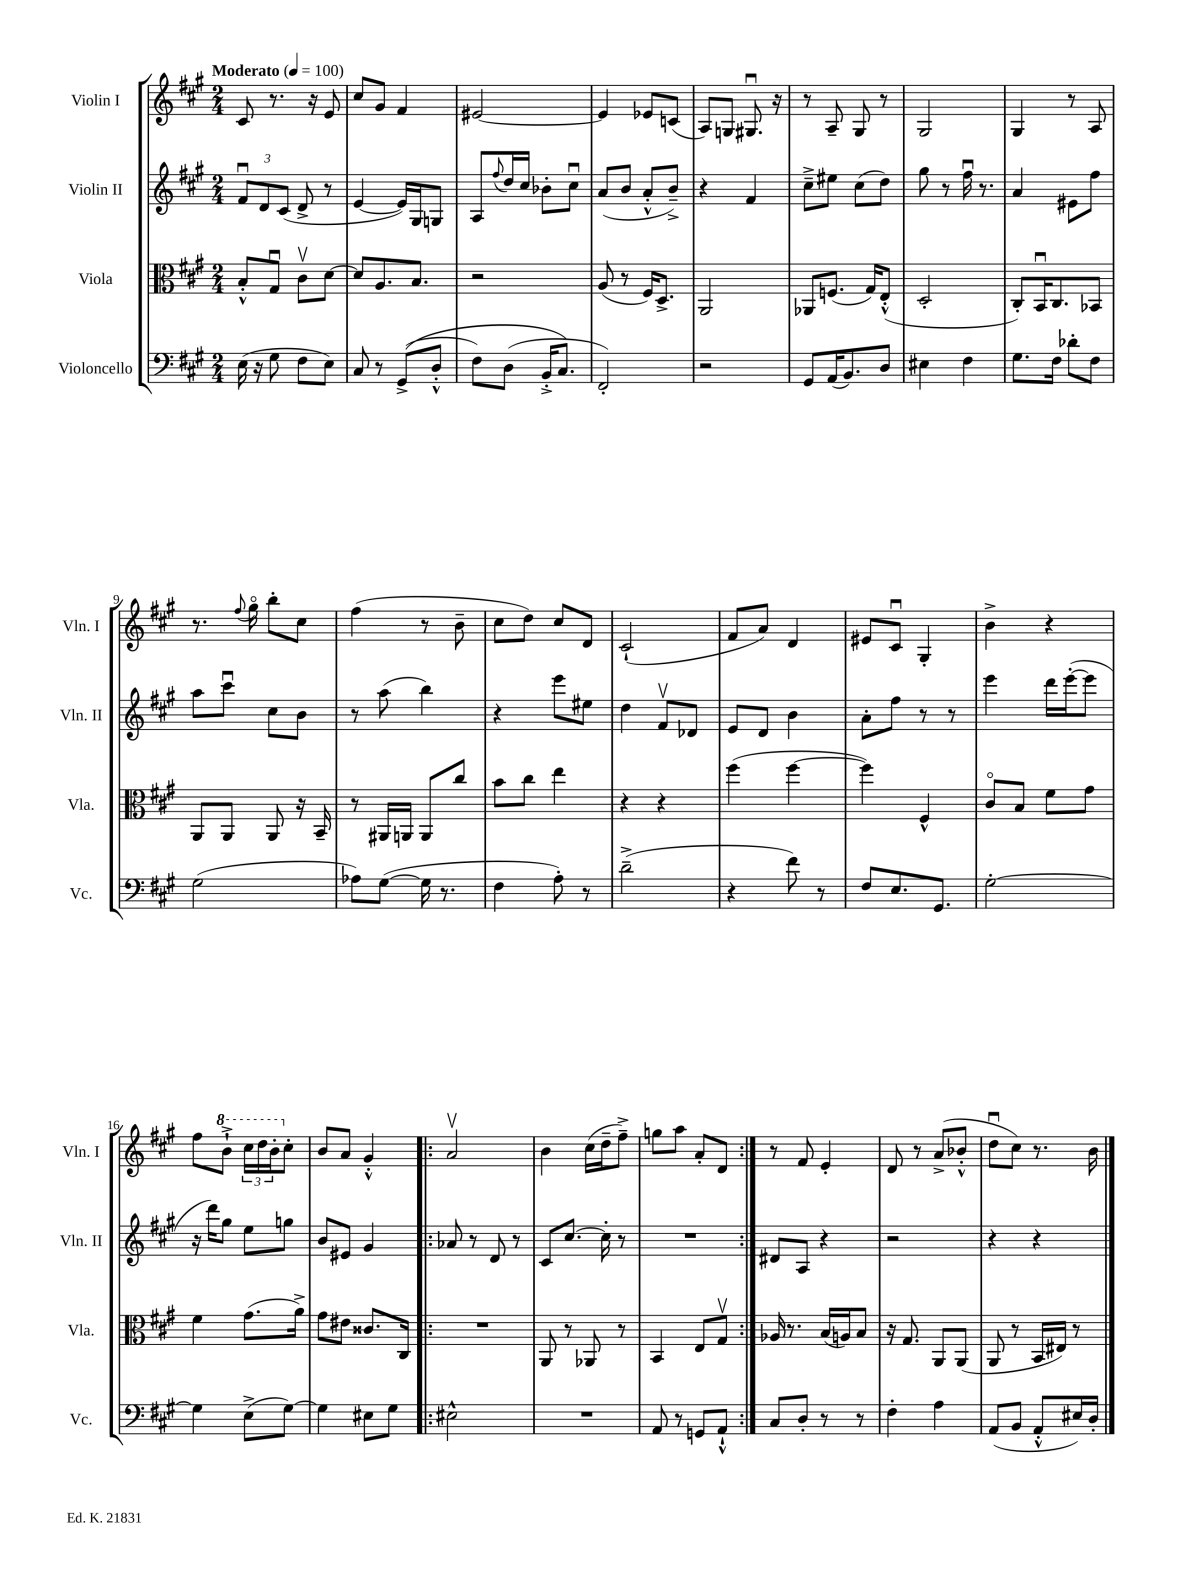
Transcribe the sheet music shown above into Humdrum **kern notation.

**kern	**kern	**kern	**kern
*part4	*part3	*part2	*part1
*staff4	*staff3	*staff2	*staff1
*I"Violoncello	*I"Viola	*I"Violin II	*I"Violin I
*I'Vc.	*I'Vla.	*I'Vln. II	*I'Vln. I
*clefF4	*clefC3	*clefG2	*clefG2
*k[f#c#g#]	*k[f#c#g#]	*k[f#c#g#]	*k[f#c#g#]
*M2/4	*M2/4	*M2/4	*M2/4
*MM100	*MM100	*MM100	*MM100
=1	=1	=1	=1
!	!	!	!LO:TX:a:B:t=Moderato
(16E\	8B'^^/L	12f#u/L	8c#/
16r	.	.	.
.	.	12d/	.
8G#\	8G#u/J	.	8.r
.	.	(12c#/J	.
8F#\L	8c#v\L	8d^/	.
.	.	.	16r
8E\J)	[8d\J	8r	8e/
=2	=2	=2	=2
8C#/	8d/L]	[4e/	8cc#/L
8r	8.A/	.	8g#/J
((8GG#^/L	.	16e/LL])	4f#/
.	8.B/J	16G#/J	.
8D'^^/J	.	8Gn/J	.
=3	=3	=3	=3
8F#\L)	2r	8A/L	[2e#X/
.	.	8qqff#/	.
(8D\J	.	16dd/L	.
.	.	16cc#/JJ	.
16BB'^/KL	.	8b-X'\L	.
8.C#/J)	.	.	.
.	.	8cc#u\J	.
=4	=4	=4	=4
2FF#'/)	(8A/	(8a/L	4e#/]
.	8r	8b/J	.
.	16F#/KL)	8a'^^/L	8e-X/L
.	8.D^/J	.	.
.	.	8b~^/J)	(8cn/J
=5	=5	=5	=5
2r	2AA/	4r	8A/L)
.	.	.	8Gn/J
.	.	4f#/	8.G#Xu/
.	.	.	16r
=6	=6	=6	=6
8GG#/L	8AA-X/L	8cc#~^\L	8r
(16AA/K	(8.Fn/J	8ee#X\J	8A~/
8.BB/)	.	.	.
.	.	(8cc#\L	8G#/
.	16G#/KL)	.	.
8D/J	(8E'^^/J	8dd\J)	8r
=7	=7	=7	=7
4E#X\	2D'/	8gg#\	2G#/
.	.	8r	.
4F#\	.	16ff#u\	.
.	.	8.r	.
=8	=8	=8	=8
8.G#\L	8C#'/L)	4a/	4G#/
.	16BBu/K	.	.
16F#\Jk	8.C#/	.	.
8d-X'\L	.	8e#X\L	8r
8F#\J	8BB-X/J	8ff#\J	8A/
!!LO:LB:g=z
=9	=9	=9	=9
(2G#\	8AA/L	8aa\L	8.r
.	8AA/J	8ccc#u\J	.
.	.	.	8qqff#/
.	.	.	16gg#\
.	8AA/	8cc#\L	8bb'\L
.	16r	8b\J	8cc#\J
.	16BB~/	.	.
=10	=10	=10	=10
8A-X\L)	8r	8r	(4ff#\
([8G#\J	16AA#X/LL	(8aa\	.
.	16AAn/JJ	.	.
16G#\]	8AA/L	4bb\)	8r
8.r	.	.	.
.	8cc#/J	.	8b~\
=11	=11	=11	=11
4F#\	8b\L	4r	8cc#\L
.	8cc#\J	.	8dd\J)
8A'\)	4ee\	8eee\L	8cc#/L
8r	.	8ee#X\J	8d/J
=12	=12	=12	=12
(2d~^\	4r	4dd\	(2c#`/
.	4r	8f#v/L	.
.	.	8d-X/J	.
=13	=13	=13	=13
4r	(4ff#\	8e/L	8f#/L
.	.	8d/J	8a/J)
8f#\)	[4ff#\	4b\	4d/
8r	.	.	.
=14	=14	=14	=14
8F#/L	4ff#\])	8a'\L	8e#X/L
8.E/	.	8ff#\J	8c#u/J
.	4F#^^/	8r	4G#'/
8.GG#/J	.	.	.
.	.	8r	.
=15	=15	=15	=15
[2G#'\	8c#/L	4eee\	4b^\
.	8B/J	.	.
.	8f#\L	16ddd\LL	4r
.	.	([16eee'\J	.
.	8g#\J	8eee\J]	.
!!LO:LB:g=z
=16	=16	=16	=16
4G#\]	4f#\	16r	8ff#\L
.	.	16ddd\KL)	.
*	*	*	*8va
.	.	8gg#\J	8bb`^\J
(8E^\L	(8.g#\L	8ee\L	24ccc#\LL
.	.	.	24ddd\
.	.	.	24bb'\J
*	*	*	*X8va
[8G#\J)	.	8ggn\J	8cc#'\J
.	16a^\Jk)	.	.
=17	=17	=17	=17
4G#\]	8g#\L	8b/L	8b/L
.	8e#X\J	8e#X/J	8a/J
8E#X\L	8.c##X/L	4g#/	4g#'^^/
8G#\J	.	.	.
.	16C#/Jk	.	.
=18!|:	=18!|:	=18!|:	=18!|:
2E#X^^\	2r	8a-X/	2av/
.	.	8r	.
.	.	8d/	.
.	.	8r	.
=19	=19	=19	=19
2r	8AA/	8c#/L	4b\
.	8r	[8.cc#/J	.
.	8AA-X/	.	(16cc#\LL
.	.	16cc#'\]	16dd~\J
.	8r	8r	8ff#~^\J)
=20	=20	=20	=20
8AA/	4BB/	2r	8ggn\L
8r	.	.	8aa\J
8GGn/L	8E/L	.	8a'/L
8AA`^^/J	8G#v/J	.	8d/J
=21:|!	=21:|!	=21:|!	=21:|!
8C#/L	16A-X/	8d#X/L	8r
.	8.r	.	.
8D'/J	.	8A/J	8f#/
8r	(16B/LL	4r	4e'/
.	16An/J)	.	.
8r	8B/J	.	.
=22	=22	=22	=22
4F#'\	16r	2r	8d/
.	8.G#/	.	.
.	.	.	8r
4A\	8AA/L	.	(8a^/L
.	(8AA/J	.	8b-X'^^/J
=23	=23	=23	=23
(8AA/L	8AA/	4r	8ddu\L
8BB/J	8r	.	8cc#\J)
8AA'^^/L	16BB/LL	4r	8.r
.	16E#X/JJ)	.	.
16E#X/L)	8r	.	.
16D'/JJ	.	.	16b\
==	==	==	==
*-	*-	*-	*-
